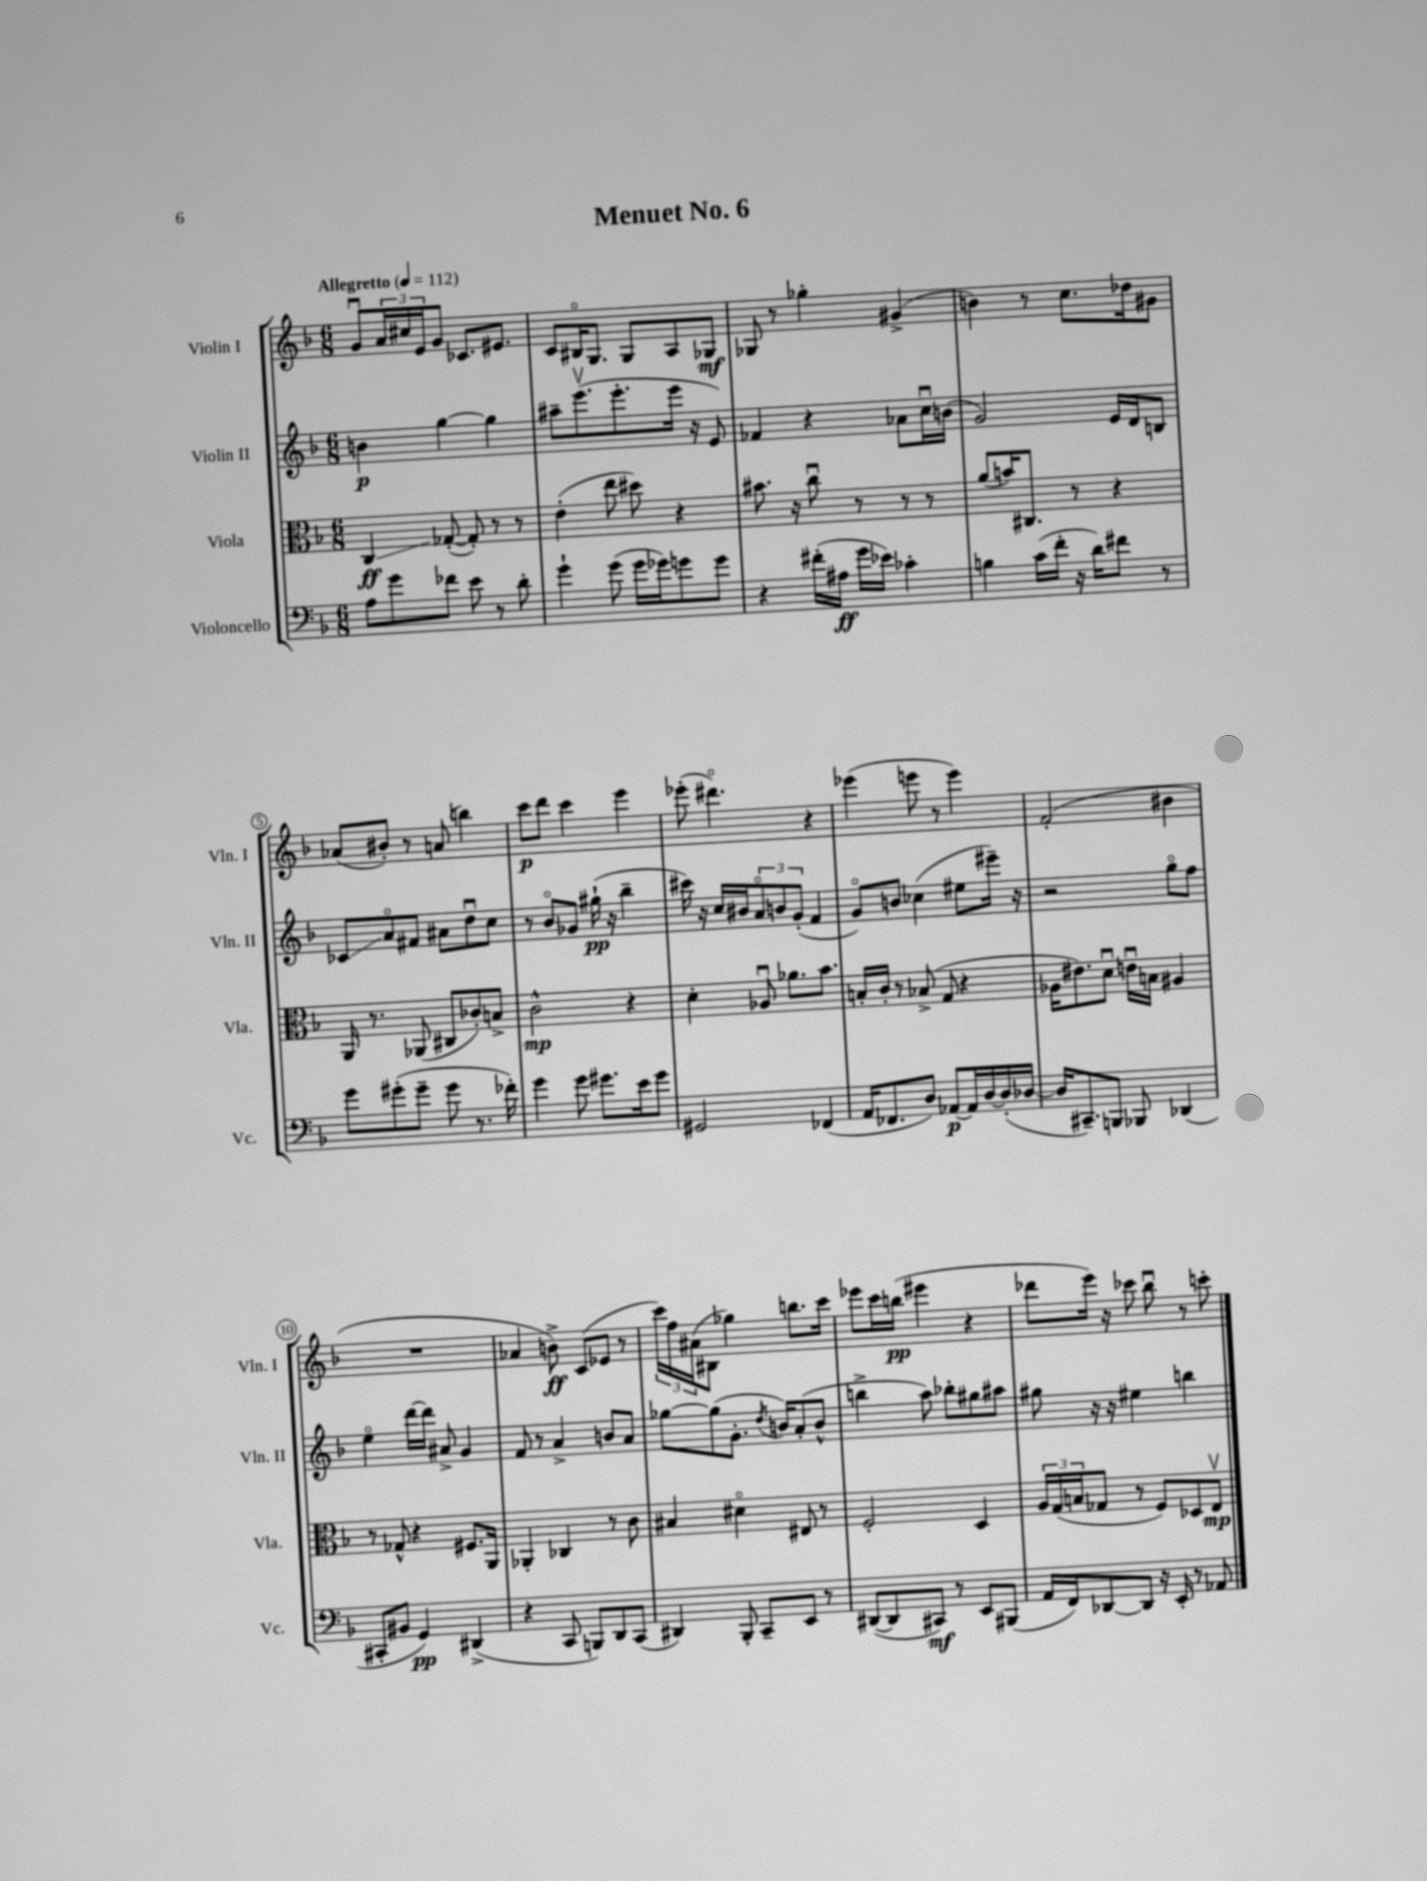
\header { title = "Menuet No. 6" }
<<
\new StaffGroup <<
\new Staff = "s0" \with { instrumentName = "Violin I" shortInstrumentName = "Vln. I" } {
    \clef treble \key f \major \numericTimeSignature \time 6/8 \tempo "Allegretto" 4 = 112
    g'8\downbow \tuplet 3/2 { a'16 cis''16 e'16 } g'8 ces'8. eis'8. |
    c'8 bis16\flageolet g8. g8 a8 ges8\mf |
    ges8 r8 ges''4-. gis'4->( |
    b'4) r8 c''8. des''16 gis'8 |
    aes'8( bis'8-.) r8 a'8( b''4) |
    c'''8\p d'''8 c'''4 e'''4 |
    ees'''8-.( dis'''4.\flageolet) r4 |
    ees'''4( e'''8 r8 e'''4) |
    f'2-.( bis'4 |
    R2. |
    aes'4 b'8->\ff) c'8( ees'8 r8 |
    \tuplet 3/2 { c'''16) f''16 ais'16( } bis8 ges''4) b''8. c'''16 |
    ees'''8 c'''16 b''16\pp( eis'''4 r4 |
    des'''8 e'''16) r16 ces'''8 bes''8\downbow r8 c'''8-. \bar "|." |
}
\new Staff = "s1" \with { instrumentName = "Violin II" shortInstrumentName = "Vln. II" } {
    \clef treble \key f \major \numericTimeSignature \time 6/8
    b'4\p g''4~ g''4 |
    ais''8-- e'''8.\upbow( e'''8.-. e'''16 r16 e'8) |
    fes'4 r4 aes'8 c''16\downbow b'16( |
    g'2) e'16 d'16 b8 |
    ces'8\glissando a'8\flageolet fis'8 ais'8 d''8\downbow c''8 |
    r8 bes'8\flageolet ges'8 gis''16-!\pp( r16 bes''4-- |
    cis'''16) r16 c''16 bis'16 \tuplet 3/2 { a'8\flageolet b'8 g'8-.( } f'4 |
    g'8\flageolet) b'8 ces''4( eis''8 eis'''16--) r16 |
    r2 g''8\flageolet f''8 |
    e''4\flageolet d'''16~ d'''16 ais'8-> g'4 |
    f'8 r8 a'4-> b'8 a'8 |
    ges''8~ ges''8( g'8.-. \acciaccatura { d''8 } b'16) a'8-.( b'8-^ |
    b''4-> a''8) bes''8-. gis''8 ais''8 |
    gis''8 r16 r16 eis''4 b''4 \bar "|." |
}
\new Staff = "s2" \with { instrumentName = "Viola" shortInstrumentName = "Vla." } {
    \clef alto \key f \major \numericTimeSignature \time 6/8
    c4\glissando\ff ges8~-.( ges8-.) r8 r8 |
    e'4-.( e''8 dis''8) r4 |
    bis'8. r16 c''8\downbow r8 r8 r8 |
    a'8( b'16) cis8. r8 r4 |
    a,16 r8. aes,8( cis8 ces'8-.) b8-> |
    c'2-^\mp r4 |
    d'4-. aes8\downbow aes'8. bes'8. |
    b16-. c'16-. r8 bes8->( g8 r4 |
    aes16 eis'8.) d'8\downbow e'16\downbow b16 ais4 |
    r8 ges8-^ r4 fis8. a,16 |
    aes,4-. ces4 r8 c'8 |
    bis4 dis'4\flageolet eis8 r8 |
    f2-. d4 |
    \tuplet 3/2 { a16 g16( b16 } ges8 r8 f8) des8 e8\upbow\mp \bar "|." |
}
\new Staff = "s3" \with { instrumentName = "Violoncello" shortInstrumentName = "Vc." } {
    \clef bass \key f \major \numericTimeSignature \time 6/8
    a8 g'8 fes'8 e'8 r8 d'8-. |
    g'4-! g'8( g'16 ges'16) g'8 g'8 |
    r4 fis'16-.( ais16\ff g'16 ees'16) ces'4-. |
    b4 c'16( f'16-. r16 d'16) fis'8 r8 |
    g'8 gis'8-.( gis'8-- gis'8 r8. fes'16-.) |
    g'4 g'8 gis'8. e'16 gis'8 |
    gis,2 fes,4( |
    a,16 fes,8. d8) aes,8~\p aes,16 d16~ d16-.( des16~ |
    des16 cis,8.--) b,,8 bes,,8 des,4( |
    cis,8-. bis,8 g,4\pp) dis,4->( |
    r4 c,8 b,,8) d,8 c,8( |
    dis,4) bes,,8-. c,8-- e,8 r8 |
    dis,8~( dis,8 cis,8\mf) r8 e,8 bis,,8( |
    a,16 f,16) des,8~ des,8 r16 e,16-. r8 aes,8 \bar "|." |
}
>>
>>
\layout { \context { \Score \override BarNumber.stencil = #(make-stencil-circler 0.1 0.3 ly:text-interface::print) } }
